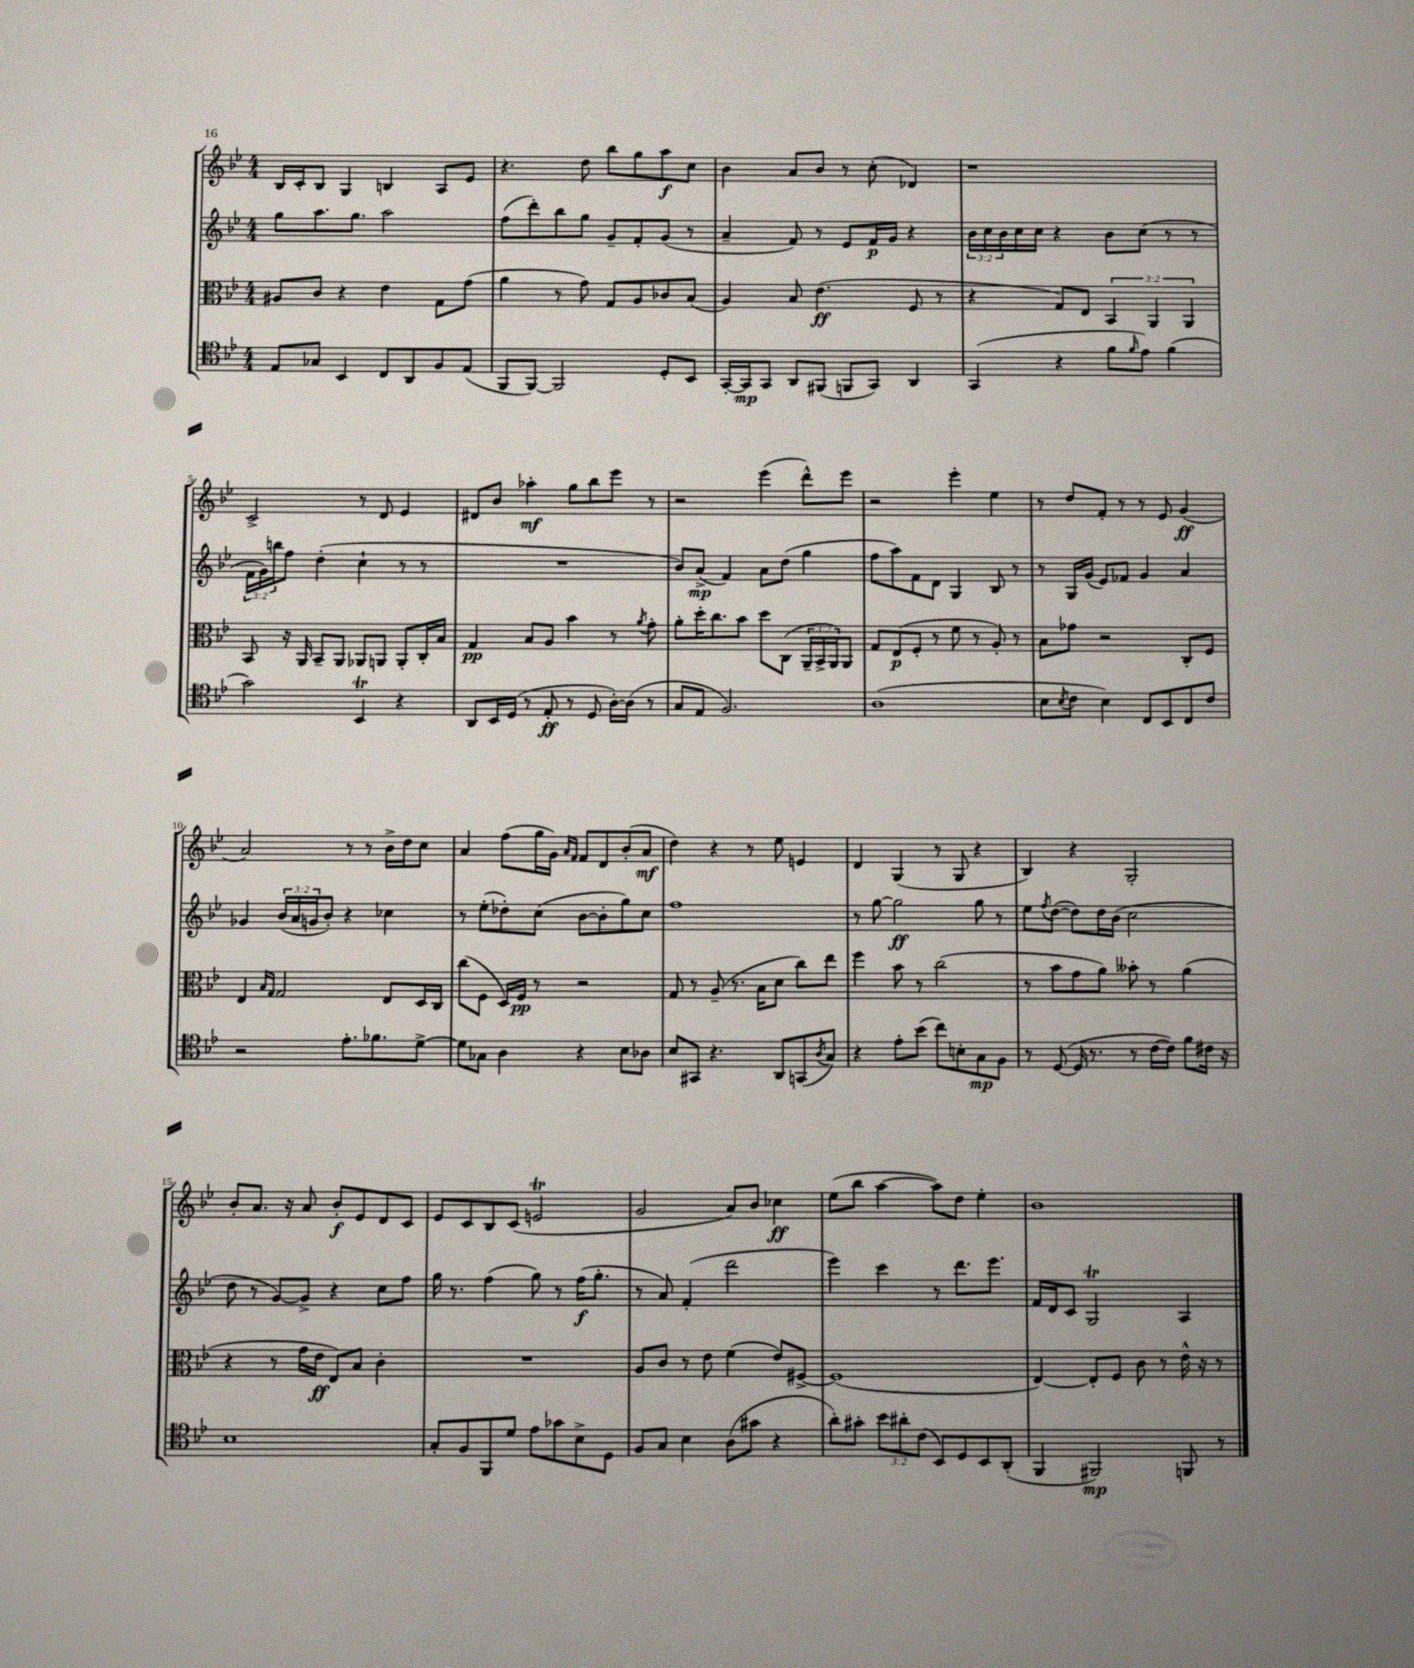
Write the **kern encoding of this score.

**kern	**kern	**kern	**kern
*staff4	*staff3	*staff2	*staff1
*clefC4	*clefC3	*clefG2	*clefG2
*k[b-e-]	*k[b-e-]	*k[b-e-]	*k[b-e-]
*M4/4	*M4/4	*M4/4	*M4/4
8E-	8A#	8gg	16B-
.	.	.	16c'
8G-	8c	8.aa	8B-
4BB-	4r	.	4G
.	.	8.gg	.
8C	4e-	2aa	4B
8AA	.	.	.
8F	8G	.	8A
(8E-	(8g	.	8e-
=	=	=	=
8FF	4a	(8ff	4.r
[8FF)	.	8ddd')	.
2FF]	8r	8bb-	.
.	8g)	8gg	8dd
.	8G	8g~	8bb-
.	8A	8f'	8gg
8D'	8c-	(8g	8aa
8BB-	(8B-	8r	8cc
=	=	=	=
[16GG'	4A)	4a~	4b-
16GG]	.	.	.
8GG	.	.	.
8AA	8B-	8f)	8a
(8FF#	(4.e-	8r	8b-
8FF	.	8e-	8r
8GG)	.	16f	(8cc'
.	.	16g	.
4AA	8F	4r	4d-)
.	8r	.	.
=	=	=	=
(4GG	4r	24b-	1r
.	.	24cc	.
.	.	24b-	.
.	.	16cc	.
.	.	16cc	.
4r	8G)	4r	.
.	8E-	.	.
8f	6BB-	8b-	.
16qqf	.	.	.
8e-)	.	(8cc	.
.	6AA	.	.
(4f	.	8r	.
.	6AA	.	.
.	.	8r	.
=	=	=	=
2g)	8BB-	24f	2c^
.	.	24g)	.
.	.	24bb	.
.	16r	8ff	.
.	16AA	.	.
.	8BB-~	(4dd'	.
.	8AA	.	.
4BB-	8AA-	4cc`	8r
.	8AA	.	8d
4r	8AA'	8r	4e-
.	16C'	8r	.
.	16B-	.	.
=	=	=	=
8AA	4G	1r	8d#
16BB-	.	.	8b-
(16D	.	.	.
8r	8B-	.	4aa-'
8E-'	8A	.	.
8r	4b-	.	8gg
8D	.	.	8bb-
[16A')	8r	.	8eee-
(16A]	.	.	.
.	8qa	.	.
8r	8g'	.	8r
=	=	=	=
8G	8a'	8b-)	2r
8E-	16dd'	(8a^	.
.	8.cc	.	.
2.F)	.	4f)	.
.	8b-	.	.
.	8dd	8a	(4eee-
.	(8C	(8dd	.
.	24AA~	4gg	8ddd^^)
.	24BB-^	.	.
.	24AA)	.	.
.	8AA	.	8eee-
=	=	=	=
(1A	8G	8ff	2r
.	(8E-	8aa)	.
.	8F'	8f	.
.	8r	8d	.
.	8f	4G	4eee-'
.	8r	.	.
.	8A')	8B-	4ee-
.	8r	8r	.
=	=	=	=
8B-	8B-	8r	8r
8qB-	.	.	.
8c	8g-	16G	8dd
.	.	(16g	.
4B-)	2r	8e-)	8f'
.	.	8f-	8r
8C	.	4g	8r
8BB-	.	.	8e-
8C	8C'	4a	(4g
8c	8F	.	.
=	=	=	=
2r	4E-	4g-	2a)
.	16qqB-	.	.
.	16qqG	.	.
.	2G	(24b-	.
.	.	24a	.
.	.	24g	.
.	.	8b-')	.
8.e-'	.	4r	8r
.	.	.	8r
8.f-	.	.	.
.	8E-	4cc-	16b-^
.	.	.	16dd
[8d^	16D	.	8cc
.	16C	.	.
=	=	=	=
8d]	(8cc	8r	4a
8G-	8F	(8ee-'	.
4A	16D)	8dd-')	(8ff
.	16F	.	.
.	8r	(8cc	16gg
.	.	.	16g)
.	.	.	16qqa
.	.	.	16qqf
4r	2r	[8b-	8f
.	.	8b-']	8d
8B-	.	8gg)	(8b-'
8A-	.	8cc	8a
=	=	=	=
8B-	8G	1ff	4dd)
8GG#	8r	.	.
4.r	(8A~	.	4r
.	8.r	.	.
.	.	.	8r
.	16B-	.	.
8AA	8d	.	8ee-
(8GG	8cc)	.	4e
8qA	.	.	.
8G)	8ee-	.	.
=	=	=	=
4r	4ff	8r	4d
.	.	[8gg	.
8e-'	8b-	2gg]	(4G
(8b-	8r	.	.
8cc)	(2cc	.	8r
8B'	.	.	8G
8G	.	8gg	4r
8F	.	8r	.
=	=	=	=
8r	8r	8ee-	4B-)
.	.	8qff	.
([8D	8b-	([8dd	.
16D]	8g	8dd])	4r
8.r	.	.	.
.	8a)	16dd	.
.	.	(16b-	.
8r	8b--'	2cc	2G'
[16c	8r	.	.
16c])	.	.	.
8f	(4a	.	.
16c#	.	.	.
16r	.	.	.
=	=	=	=
1B-	4r	8dd	8b-'
.	.	8r	8.a
.	8r	[8g)	.
.	.	.	16r
.	16g	8g^]	8a
.	16e-	.	.
.	8E-)	4r	8b-'
.	8B-	.	8e-
.	4c'	8cc	8d
.	.	8ff	8c
=	=	=	=
8G'	1r	16gg	8e-
.	.	8.r	.
8F	.	.	8c
8FF	.	(4ff	8B-
8d	.	.	(8c
8e-	.	8gg)	2e
8g-	.	8r	.
8B-^	.	(16ff	.
.	.	8.gg'	.
8D	.	.	.
=	=	=	=
8F	8A	8r	2g
8G	8c	8a)	.
4B-	8r	(4f'	.
.	8e-	.	.
(8A	(4f	2ddd	8a)
8g#	.	.	8b-
4r	8e-)	.	4cc-
.	[8F#^	.	.
=	=	=	=
8a')	(1F#]	4eee-)	(8ee-
8g#'	.	.	8bb-
12b-	.	4ccc	[4aa
12a#'	.	.	.
(12c	.	.	.
8BB-)	.	8r	8aa])
8D	.	8.ddd	8dd
8BB-	.	.	4ee-'
.	.	8.eee-	.
(8AA'	.	.	.
=	=	=	=
4FF	[4E-)	16f	1b-
.	.	16d	.
.	.	8c	.
2FF#)	8E-']	2G	.
.	8F	.	.
.	8c	.	.
.	8r	.	.
8FF	16e-^^	4A	.
.	16r	.	.
8r	8r	.	.
==	==	==	==
*-	*-	*-	*-
